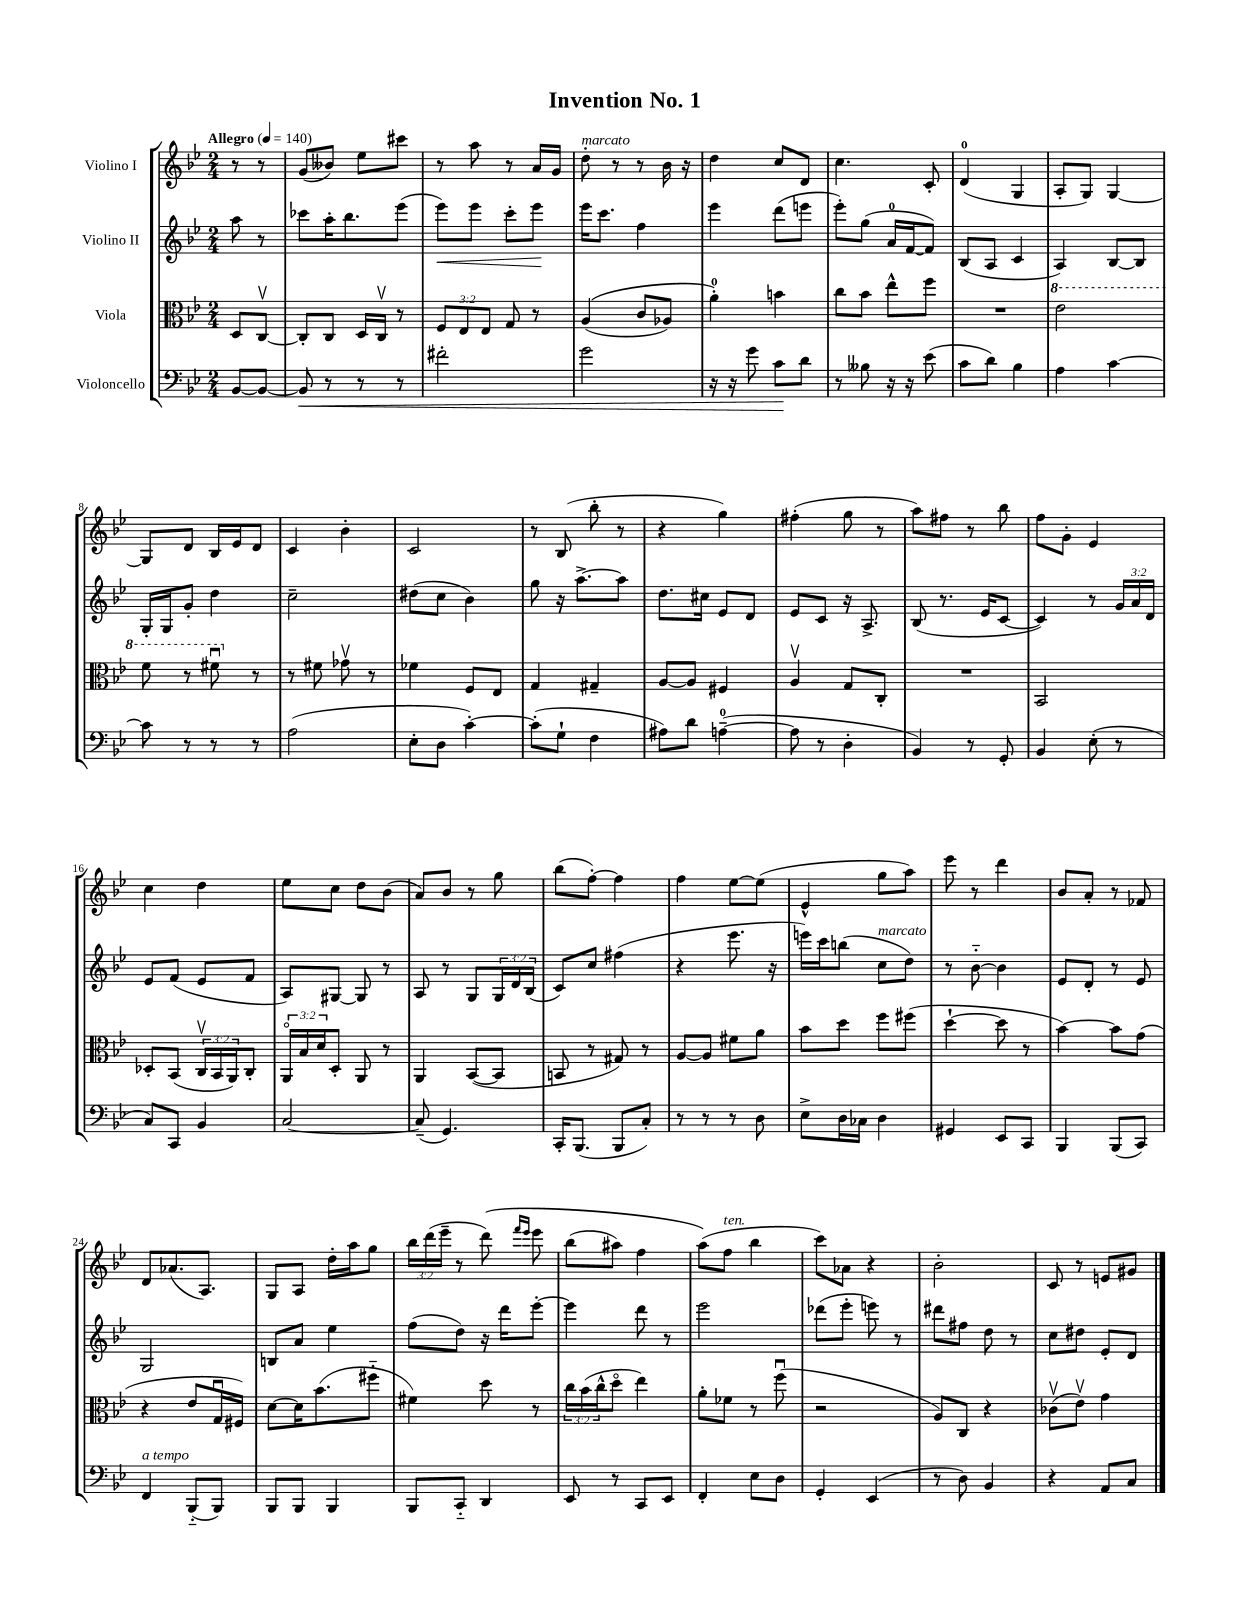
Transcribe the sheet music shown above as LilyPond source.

\header { title = "Invention No. 1" }
<<
\new StaffGroup <<
\new Staff = "s0" \with { instrumentName = "Violino I" } {
    \clef treble \key bes \major \numericTimeSignature \time 2/4 \override Staff.TupletNumber.text = #tuplet-number::calc-fraction-text \partial 4 \tempo "Allegro" 4 = 140
    r8 r8 |
    g'8( beses'8) ees''8 cis'''8 |
    r8 a''8 r8 a'16 g'16 |
    d''8-.^\markup { \italic "marcato" } r8 r8 bes'16 r16 |
    d''4 c''8 d'8 |
    c''4. c'8-. |
    d'4-0( g4 |
    a8-. g8) g4~ |
    g8 d'8 bes16 ees'16 d'8 |
    c'4 bes'4-. |
    c'2 |
    r8 bes8( bes''8-. r8 |
    r4 g''4) |
    fis''4-.( g''8 r8 |
    a''8) fis''8 r8 bes''8 |
    f''8 g'8-. ees'4 |
    c''4 d''4 |
    ees''8 c''8 d''8 bes'8( |
    a'8) bes'8 r8 g''8 |
    bes''8( f''8~-.) f''4 |
    f''4 ees''8~ ees''8( |
    ees'4-^ g''8 a''8) |
    ees'''8 r8 d'''4 |
    bes'8 a'8-. r8 fes'8 |
    d'8 aes'8.( a8.) |
    g8 a8 d''16-. a''16 g''8 |
    \tuplet 3/2 { bes''16 d'''16( ees'''16-- } r8 d'''8)\( \grace { f'''16 ees'''16 } ees'''8 |
    bes''8( ais''8) f''4 |
    a''8(\) f''8^\markup { \italic "ten." } bes''4 |
    c'''8) aes'8 r4 |
    bes'2-. |
    c'8 r8 e'8 gis'8 \bar "|." |
}
\new Staff = "s1" \with { instrumentName = "Violino II" } {
    \clef treble \key bes \major \numericTimeSignature \time 2/4 \override Staff.TupletNumber.text = #tuplet-number::calc-fraction-text \partial 4
    a''8 r8 |
    ces'''8 a''16-. bes''8. ees'''8( |
    ees'''8\<) ees'''8 c'''8-. ees'''8\! |
    ees'''16 c'''8. f''4 |
    ees'''4 d'''8( e'''8 |
    ees'''8-.) g''8( a'16-0 f'16~ f'8) |
    bes8( a8 c'4 |
    a4) bes8~ bes8 |
    g16-. g16 g'8-. d''4 |
    c''2-- |
    dis''8( c''8 bes'4) |
    g''8 r16 a''8.~-> a''8 |
    d''8. cis''16 ees'8 d'8 |
    ees'8 c'8 r16 a8.-> |
    bes8( r8. ees'16 c'8~ |
    c'4) r8 \tuplet 3/2 { g'16 a'16 d'16 } |
    ees'8 f'8( ees'8 f'8 |
    a8) gis8~ gis8 r8 |
    a8 r8 g8 \tuplet 3/2 { g16 d'16 bes16( } |
    c'8) c''8 fis''4( |
    r4 ees'''8. r16 |
    e'''16) c'''16 b''8( c''8^\markup { \italic "marcato" } d''8) |
    r8 bes'8~-_ bes'4 |
    ees'8 d'8-. r8 ees'8 |
    g2 |
    b8 a'8 ees''4 |
    f''8( d''8) r16 d'''16 ees'''8~-. |
    ees'''4 d'''8 r8 |
    ees'''2 |
    des'''8( ees'''8-. e'''8) r8 |
    dis'''8 fis''8 d''8 r8 |
    c''8 dis''8 ees'8-. d'8 \bar "|." |
}
\new Staff = "s2" \with { instrumentName = "Viola" } {
    \clef alto \key bes \major \numericTimeSignature \time 2/4 \override Staff.TupletNumber.text = #tuplet-number::calc-fraction-text \partial 4
    d8 c8~\upbow |
    c8-. c8 d16 c16\upbow r8 |
    \tuplet 3/2 { f8 ees8 ees8 } g8 r8 |
    a4(\( c'8 aes8) |
    a'4-0-.\) b'4 |
    c''8 bes'8 ees''8-^ f''8 |
    R2 |
    \ottava #1 ees''2 |
    f''8 r8 fis''8\downbow \ottava #0 r8 |
    r8 fis'8 ges'8\upbow r8 |
    fes'4 f8 ees8 |
    g4 gis4-- |
    a8~ a8 fis4 |
    a4\upbow g8 c8-. |
    R2 |
    bes,2 |
    des8-. bes,8( \tuplet 3/2 { c16\upbow bes,16 a,16) } c8-. |
    \tuplet 3/2 { a,16\flageolet bes16 d'16 } d8-. a,8 r8 |
    a,4 bes,8~( bes,8 |
    b,8 r8 gis8) r8 |
    a8~ a8 fis'8 a'8 |
    bes'8 d''8 f''8 fis''8( |
    d''4~-! d''8 r8 |
    bes'4~) bes'8 g'8( |
    r4 ees'8 g16\downbow fis16) |
    d'8~ d'16 bes'8.( fis''8-_ |
    fis'4) d''8 r8 |
    \tuplet 3/2 { c''16 bes'16( c''16-^ } d''8\flageolet ees''4) |
    a'8-. fes'8 r8 f''8\downbow( |
    r2 |
    a8) c8 r4 |
    ces'8\upbow( ees'8\upbow) g'4 \bar "|." |
}
\new Staff = "s3" \with { instrumentName = "Violoncello" } {
    \clef bass \key bes \major \numericTimeSignature \time 2/4 \partial 4
    bes,8~ bes,8~ |
    bes,8\< r8 r8 r8 |
    fis'2-. |
    g'2 |
    r16 r16 g'8 c'8\! d'8 |
    r8 beses8 r16 r16 ees'8( |
    c'8 d'8) bes4 |
    a4 c'4~ |
    c'8 r8 r8 r8 |
    a2( |
    ees8-. d8 c'4~-.) |
    c'8-.( g8-! f4 |
    ais8) d'8 a4-0~--( |
    a8 r8 d4-. |
    bes,4) r8 g,8-. |
    bes,4 ees8-.( r8 |
    c8) c,8 bes,4 |
    c2~ |
    c8--( g,4.) |
    c,16-. bes,,8.( bes,,8 c8-.) |
    r8 r8 r8 d8 |
    ees8-> d16 ces16 d4 |
    gis,4 ees,8 c,8 |
    bes,,4 bes,,8( c,8) |
    f,4^\markup { \italic "a tempo" } bes,,8-_( bes,,8) |
    bes,,8 bes,,8 bes,,4 |
    bes,,8 c,8-_ d,4 |
    ees,8 r8 c,8 ees,8 |
    f,4-. ees8 d8 |
    g,4-. ees,4( |
    r8 d8) bes,4 |
    r4 a,8 c8 \bar "|." |
}
>>
>>
